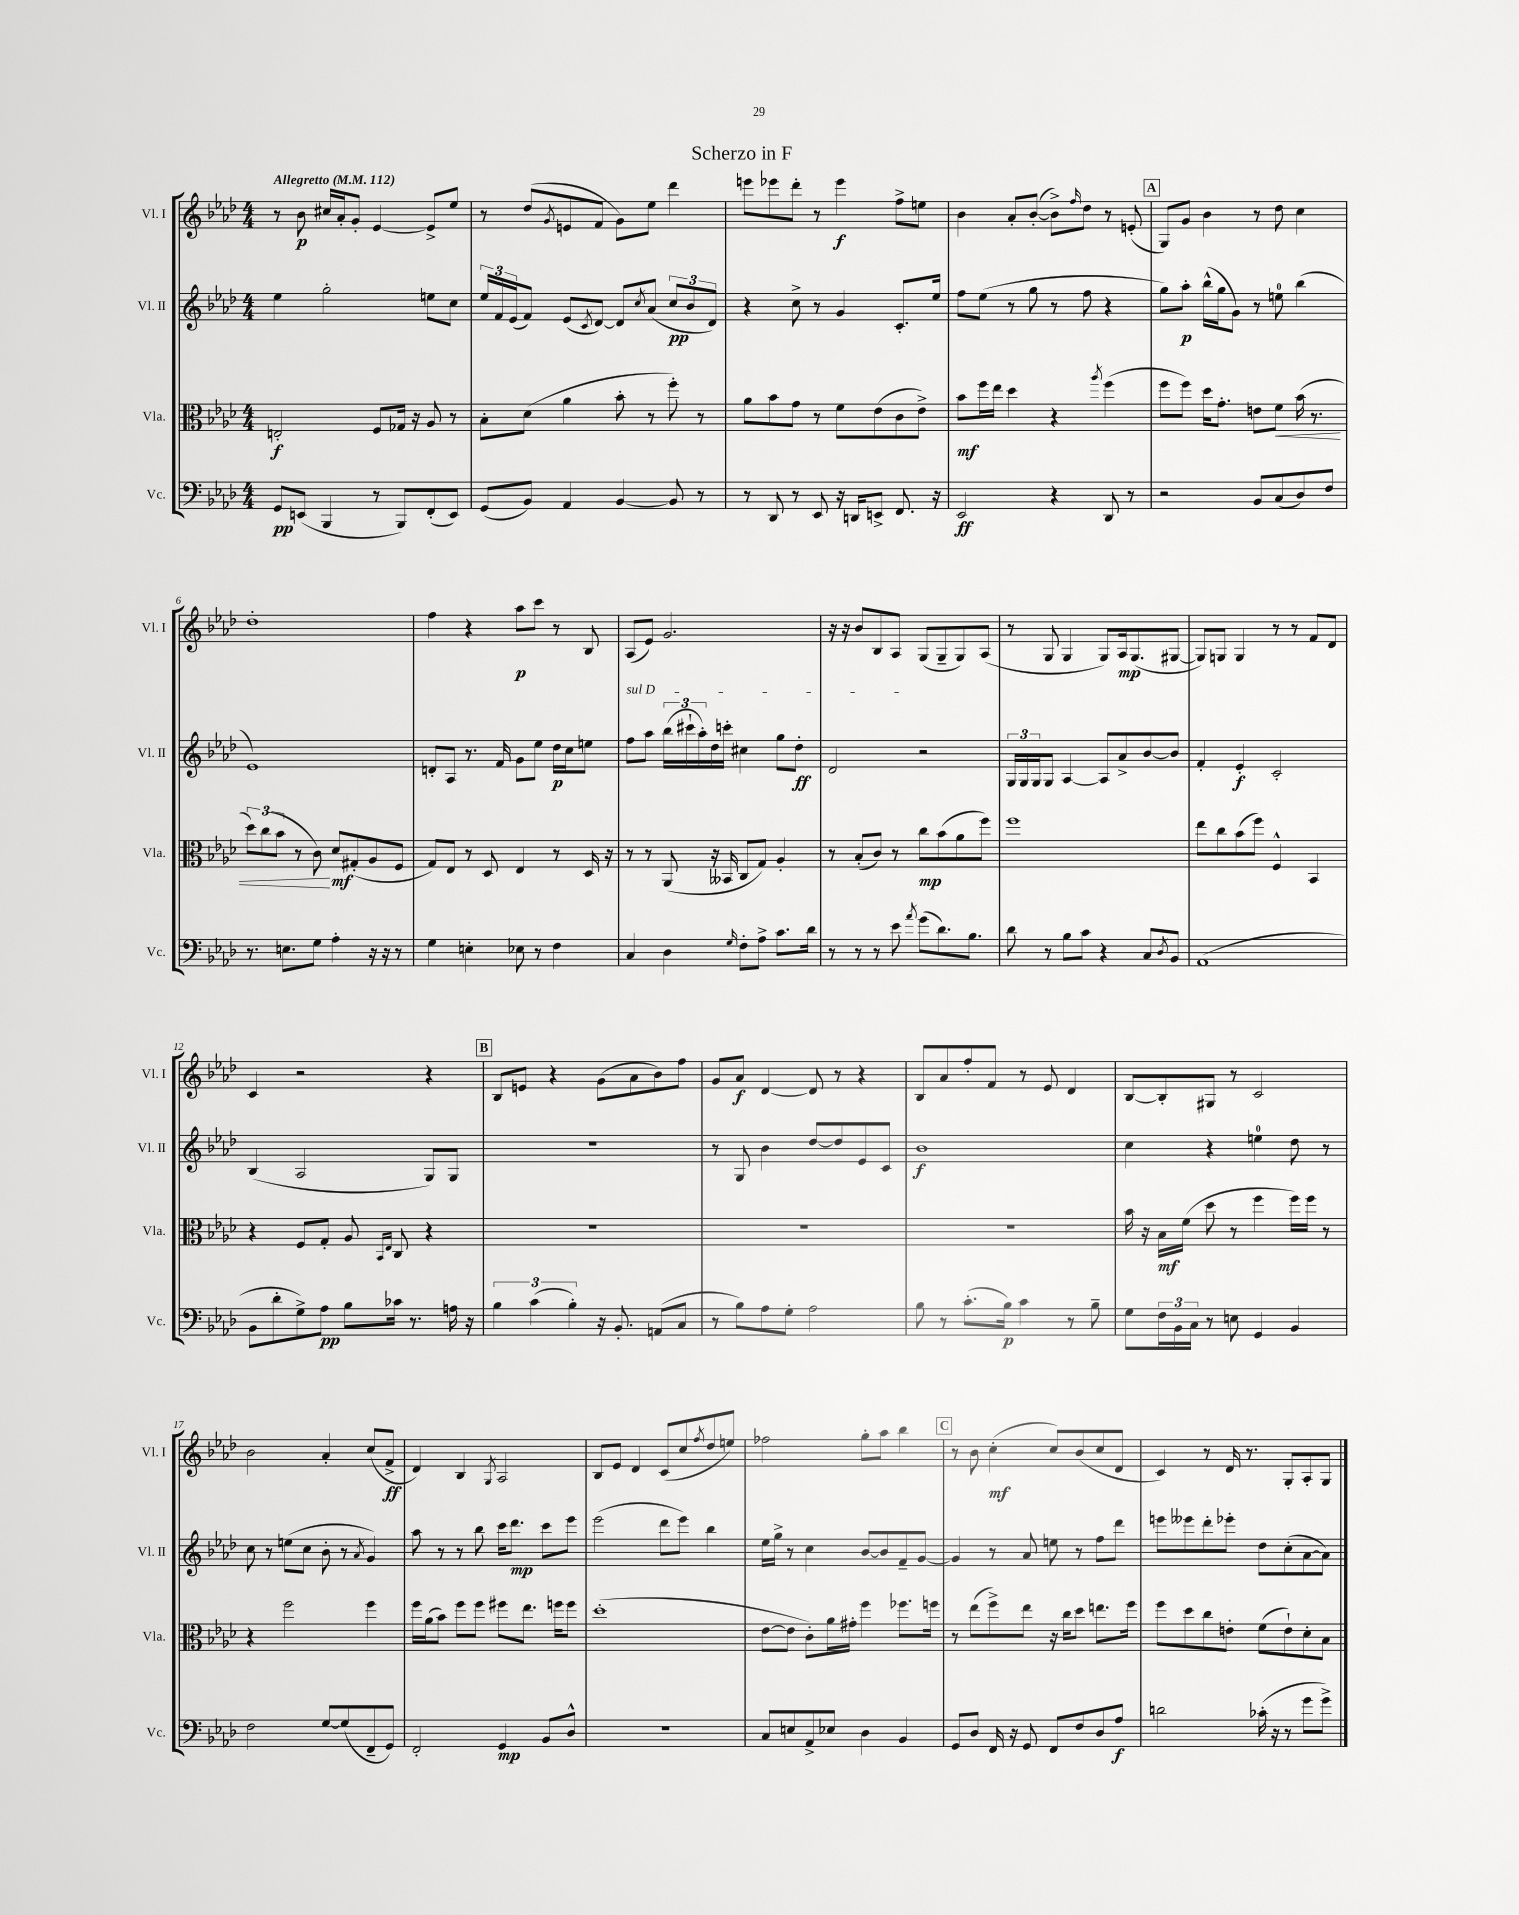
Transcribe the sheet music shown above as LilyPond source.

\header { title = "Scherzo in F" }
<<
\new StaffGroup <<
\new Staff = "s0" \with { instrumentName = "Vl. I" shortInstrumentName = "Vl. I" } {
    \clef treble \key aes \major \numericTimeSignature \time 4/4 \tempo "Allegretto" 4 = 112
    r8 bes'8\p cis''16 aes'16-. g'8-. ees'4~ ees'8-> ees''8 |
    r8 des''8( \acciaccatura { g'8 } e'8 f'8 g'8) ees''8 des'''4 |
    e'''8 ees'''8 des'''8-. r8 ees'''4\f f''8-> e''8 |
    bes'4 aes'8-. bes'8~-.( bes'8->) \grace { f''16 } des''8 r8 e'8-.( |
    \mark \markup { \box "A" } g8) g'8 bes'4 r8 des''8 c''4 |
    des''1-. |
    f''4 r4 aes''8\p c'''8 r8 bes8 |
    aes8( ees'8) g'2. |
    r16 r16 bes'8 bes8 aes8 g8( g8-- g8) aes8( |
    r8 g8 g4 g8) aes16\mp g8.( gis8~ |
    gis8) g8 g4 r8 r8 f'8 des'8 |
    c'4 r2 r4 |
    \mark \markup { \box "B" } bes8 e'8 r4 g'8( aes'8 bes'8) f''8 |
    g'8 aes'8\f des'4~ des'8 r8 r4 |
    bes8 aes'8 f''8-. f'8 r8 ees'8 des'4 |
    bes8~ bes8-. gis8 r8 c'2 |
    bes'2 aes'4-. c''8( f'8->\ff |
    des'4) bes4 \acciaccatura { g8 } aes2 |
    bes8 ees'8 des'4 c'8( c''8 \acciaccatura { f''8 } des''8 e''8) |
    fes''2 g''8-. aes''8 bes''4 |
    \mark \markup { \box "C" } r8 bes'8 c''4-.\mf( c''8) bes'8( c''8 des'8 |
    c'4) r8 des'16 r8. g8-. aes8-. g8 \bar "|." |
}
\new Staff = "s1" \with { instrumentName = "Vl. II" shortInstrumentName = "Vl. II" } {
    \clef treble \key aes \major \numericTimeSignature \time 4/4
    ees''4 g''2-. e''8 c''8 |
    \tuplet 3/2 { ees''16 f'16 ees'16( } f'8) ees'8( \acciaccatura { c'8 } des'8~) des'8 \acciaccatura { c''8 } aes'8( \tuplet 3/2 { c''8\pp bes'8 des'8) } |
    r4 c''8-> r8 g'4 c'8.-. ees''16 |
    f''8 ees''8( r8 g''8 r8 f''8 r4 |
    \mark \markup { \box "A" } g''8) aes''8-.\p bes''16-^( g''16 g'8) r8 e''8-0 bes''4( |
    ees'1) |
    d'8-. aes8 r8. f'16 g'8 ees''8 des''16\p c''16 e''8 |
    \once \override TextSpanner.bound-details.left.text = \markup { \italic "sul D" } f''8\startTextSpan aes''8 \tuplet 3/2 { bes''16( cis'''16-! aes''16-.) } des''16 c'''16-. cis''4 g''8 des''8-.\ff |
    des'2\stopTextSpan r2 |
    \tuplet 3/2 { g16 g16 g16 } g8 aes4~ aes8 aes'8-> bes'8~ bes'8 |
    f'4-. ees'4-.\f c'2-. |
    bes4( aes2 g8) g8 |
    \mark \markup { \box "B" } r1 |
    r8 g8 bes'4 des''8~ des''8 ees'8 c'8 |
    bes'1\f |
    c''4 r4 e''4-0 des''8 r8 |
    c''8 r8 e''8( c''8 bes'8-. r8 \acciaccatura { aes'8 } g'4) |
    aes''8 r8 r8 bes''8 c'''16 des'''8.\mp c'''8 ees'''8 |
    ees'''2( des'''8 ees'''8) bes''4 |
    ees''16 g''16-> r8 c''4 bes'8~ bes'8 f'8-- g'8~ |
    \mark \markup { \box "C" } g'4 r8 aes'8 e''8 r8 f''8 des'''8 |
    e'''8 eeses'''8 des'''8-. ees'''8-. des''8 c''8-.( aes'8~ aes'8) \bar "|." |
}
\new Staff = "s2" \with { instrumentName = "Vla." shortInstrumentName = "Vla." } {
    \clef alto \key aes \major \numericTimeSignature \time 4/4
    e2-.\f f8 ges16 r16 aes8 r8 |
    bes8-. des'8( aes'4 bes'8-. r8 f''8-.) r8 |
    aes'8 bes'8 g'8 r8 f'8 ees'8( c'8 ees'8->) |
    bes'8\mf f''16 ees''16 des''4 r4 \acciaccatura { aes''8 } f''4( |
    \mark \markup { \box "A" } f''8 f''8) des''16 g'8.-. e'8 f'8\< bes'16( r8. |
    \tuplet 3/2 { des''8) c''8( bes'8 } r8 c'8\!) des'8\mf gis8-.( aes8 f8 |
    g8) ees8 r8 des8 ees4 r8 des16 r16 |
    r8 r8 aes,8( r16 beses,16 c8 g8) aes4-. |
    r8 bes8-.( c'8) r8 c''8\mp bes'8( aes'8 f''8) |
    f''1 |
    ees''8 c''8 bes'8( f''8) f4-^ bes,4 |
    r4 f8 g8-. aes8 \grace { bes,16 ees16 } c8 r4 |
    \mark \markup { \box "B" } R1 |
    R1 |
    R1 |
    bes'16 r16 bes16\mf f'16( des''8 r8 f''4 f''16) f''16 r8 |
    r4 f''2 f''4 |
    f''16 aes'16( bes'8) f''8 f''8 fis''8 ees''8. f''16 f''8 |
    des''1-.( |
    ees'8~ ees'8 c'8-.) aes'16 gis'16-. f''4 fes''8. f''16 |
    \mark \markup { \box "C" } r8 ees''8( f''8->) ees''8 r16 c''16 des''8 e''8. f''16 |
    f''8 des''8 c''8 e'8-. f'8( e'8-!) des'8-. bes8 \bar "|." |
}
\new Staff = "s3" \with { instrumentName = "Vc." shortInstrumentName = "Vc." } {
    \clef bass \key aes \major \numericTimeSignature \time 4/4
    g,8\pp e,8( bes,,4 r8 bes,,8) f,8-.( e,8) |
    g,8( bes,8) aes,4 bes,4~ bes,8 r8 |
    r8 des,8 r8 ees,8 r16 d,16 e,8-> f,8. r16 |
    ees,2\ff r4 des,8 r8 |
    \mark \markup { \box "A" } r2 bes,8 c8( des8) f8 |
    r8. e8. g8 aes4-. r16 r16 r8 |
    g4 e4-. ees8 r8 f4 |
    c4 des4 \grace { g16 } f8-. aes8-> c'8. des'16 |
    r8 r8 r8 ees'8 \acciaccatura { aes'8 } g'8( des'8.) bes8. |
    des'8 r8 bes8 c'8 r4 c8 \acciaccatura { des8 } bes,8 |
    aes,1( |
    bes,8 des'8-. g8->) aes8\pp bes8 ces'16 r8. a16 r16 |
    \mark \markup { \box "B" } \tuplet 3/2 { bes4 c'4( bes4-.) } r16 bes,8.-. a,8( c8 |
    r8 bes8) aes8 g8-. aes2 |
    bes8 r8 c'8.-.( bes16\p) c'4 r8 bes8-- |
    g8 \tuplet 3/2 { f16 bes,16 c16 } r8 e8 g,4 bes,4 |
    f2 g8~ g8( f,8-- g,8) |
    f,2-. g,4\mp bes,8 des8-^ |
    R1 |
    c8 e8 aes,8-> ees8 des4 bes,4 |
    \mark \markup { \box "C" } g,8 des8 f,16 r16 g,8 f,8 f8 des8 aes8\f |
    d'2 ces'16-.( r16 r8 g'8 g'8->) \bar "|." |
}
>>
>>
